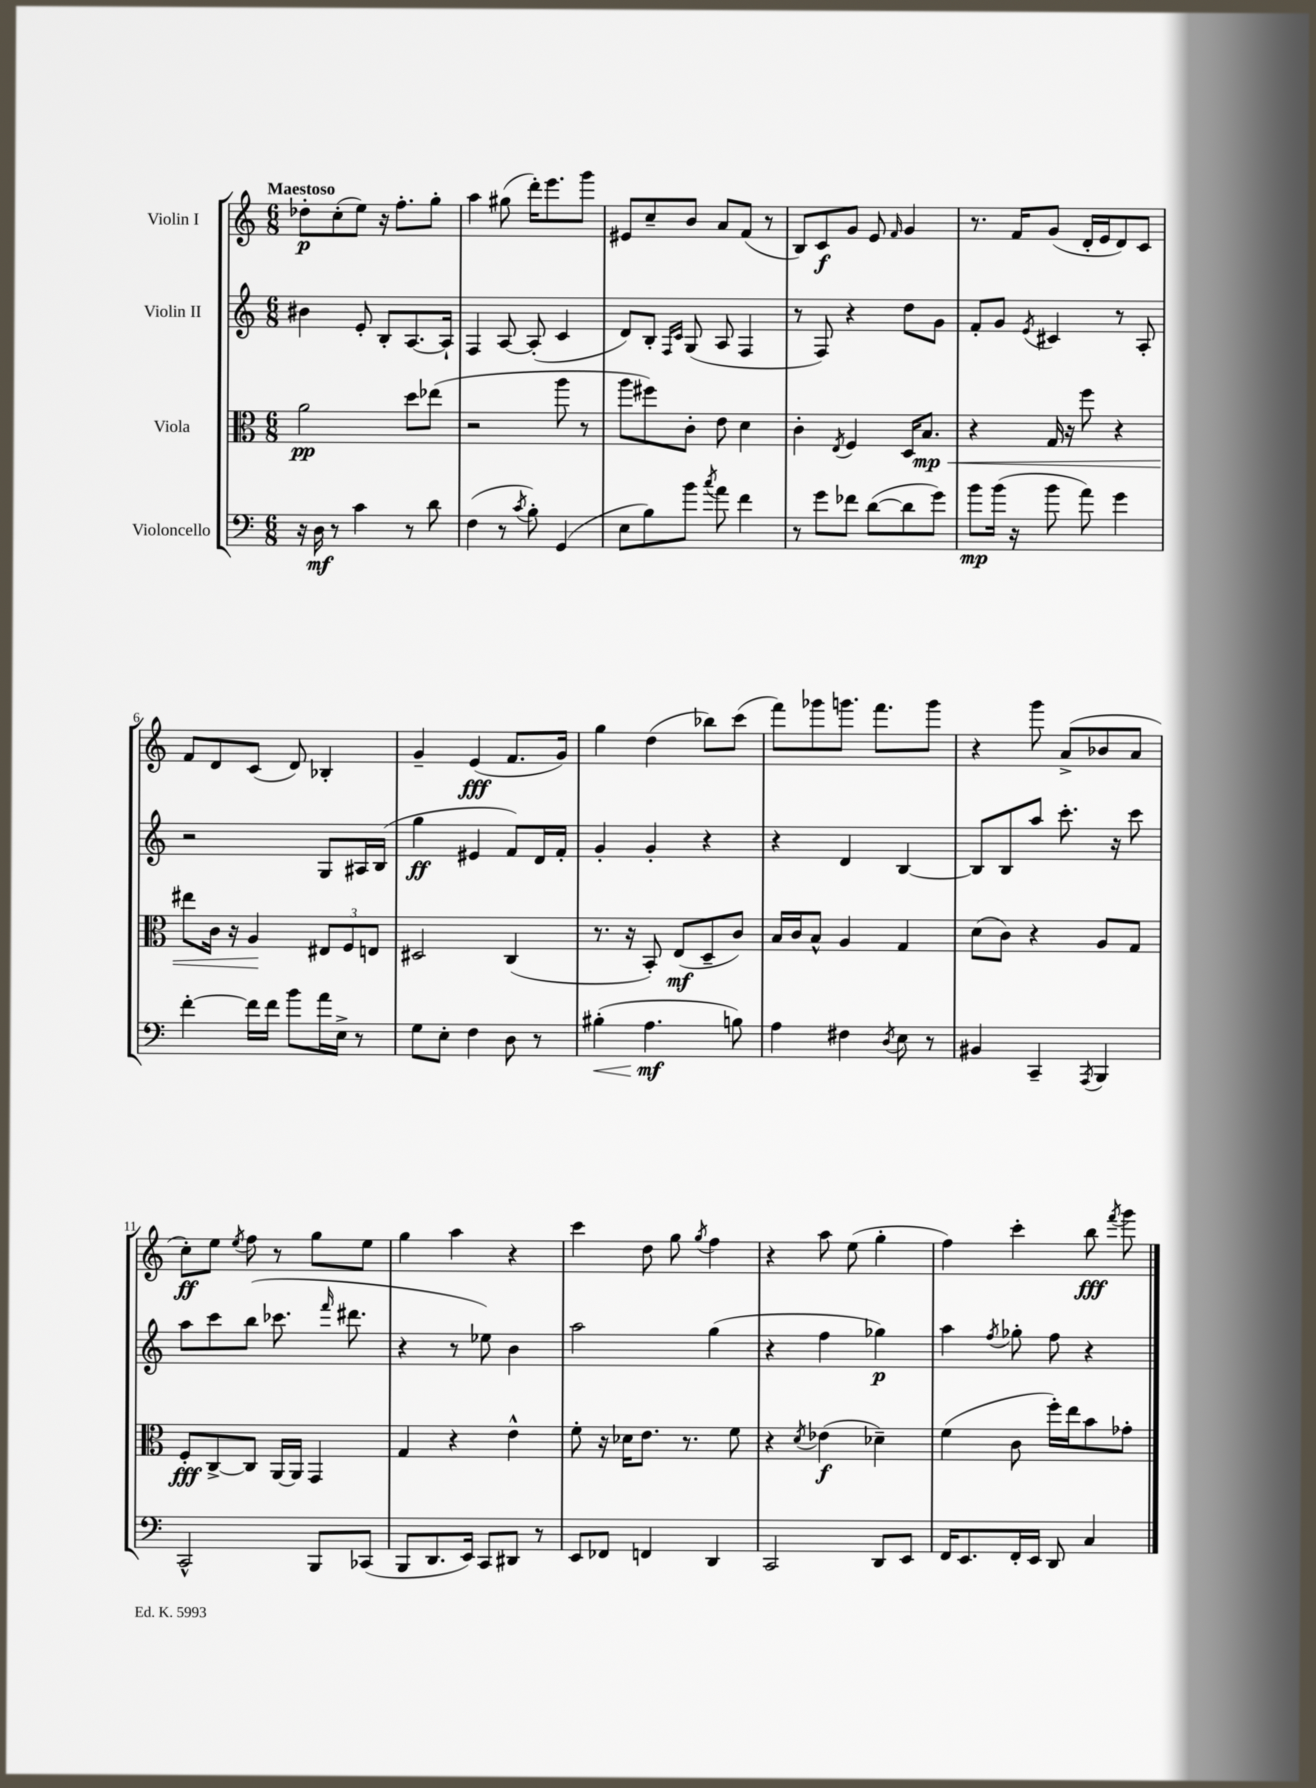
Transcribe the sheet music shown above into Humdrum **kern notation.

**kern	**kern	**kern	**kern
*staff4	*staff3	*staff2	*staff1
*clefF4	*clefC3	*clefG2	*clefG2
*k[]	*k[]	*k[]	*k[]
*M6/8	*M6/8	*M6/8	*M6/8
16r	2a	4b#	8dd-'
16D	.	.	.
8r	.	.	(8cc'
4c	.	8e'	8ee)
.	.	8B'	16r
.	.	.	8.ff'
8r	8dd	[8.A	.
8d	(8ee-	.	8gg'
.	.	16A`]	.
=	=	=	=
(4F	2r	4F	4aa
8r	.	[8A	(8gg#
8qc	.	.	.
8B')	.	(8A']	16ddd')
.	.	.	8.eee
(4GG	8aa	4c	.
.	8r	.	8ggg
=	=	=	=
8E	8aa	8d)	8e#
8B)	8ff#)	8B'	8cc~
.	.	16qqF	.
.	.	16qqc	.
8b	8c'	(8G	8b
8qcc	.	.	.
8a	8e	8A	8a
4f	4d	4F	(8f
.	.	.	8r
=	=	=	=
8r	4c'	8r	8B)
8g	.	8F)	8c
.	8qE	.	.
8f-	4F	4r	8g
([8d	.	.	8e
.	.	.	16qqf
8d]	16D	8dd	4g
.	8.B	.	.
8g)	.	8g	.
=	=	=	=
8b	4r	8f'	8.r
(16b	.	8g	.
16r	.	.	16f
.	.	8qe	.
8b	16G	4c#	(8g
.	16r	.	.
8a)	8ff	.	16d'
.	.	.	16e
4g	4r	8r	8d)
.	.	8A'	8c
=	=	=	=
[4f'	8ee#	2r	8f
.	16c	.	8d
.	16r	.	.
16f]	4A	.	(8c
16f	.	.	.
8b	.	.	8d)
16a	12E#	8G	4B-'
16E^	.	.	.
.	12F	.	.
8r	.	16A#	.
.	12E	.	.
.	.	(16B	.
=	=	=	=
8G	2D#	4gg	4g~
8E'	.	.	.
4F	.	4e#	(4e
8D	(4C	8f)	8.f
8r	.	16d	.
.	.	16f'	16g)
=	=	=	=
(4B#'	8.r	4g'	4gg
.	16r	.	.
4.A	8BB')	4g'	(4dd
.	(8E	.	.
.	8D~	4r	8bb-)
8B)	8c)	.	(8ccc
=	=	=	=
4A	16B	4r	8fff)
.	16c	.	.
.	8B^^	.	8ggg-
4F#	4A	4d	8.ggg
.	.	.	8.fff
8qD	.	.	.
8E	4G	[4B	.
8r	.	.	8ggg
=	=	=	=
4BB#	(8d	8B]	4r
.	8c)	8B	.
4CC~	4r	8aa	8ggg
.	.	8.ccc'	(8a^
8qAAA	.	.	.
4BBB	8A	.	8b-
.	.	16r	.
.	8G	8ccc	8a
=	=	=	=
2CC^^	8F'	8aa	8cc')
.	[8C^	8ccc	8ee
.	.	.	8qee
.	8C]	(8bb	8ff
.	[16AA	8.ccc-	8r
.	16AA]	.	.
8BBB	4GG	.	8gg
.	.	16qqfff	.
.	.	8.ddd#	.
(8CC-	.	.	8ee
=	=	=	=
8BBB	4G	4r	4gg
8.DD	.	.	.
.	4r	8r	4aa
16EE)	.	.	.
8CC	.	8ee-)	.
8DD#	4e^^	4b	4r
8r	.	.	.
=	=	=	=
8EE	8f'	2aa	4ccc
8FF-	16r	.	.
.	16d-	.	.
4FF	8.e	.	8dd
.	.	.	8gg
.	8.r	.	.
.	.	.	8qgg
4DD	.	(4gg	4ff
.	8f	.	.
=	=	=	=
2CC	4r	4r	4r
.	8qd	.	.
.	(4e-	4ff	8aa
.	.	.	(8ee
8DD	4d-~)	4gg-)	4gg'
8EE	.	.	.
=	=	=	=
16FF	(4f	4aa	4ff)
8.EE	.	.	.
.	.	8qff	.
16FF'	8c	8gg-'	4ccc'
16EE	.	.	.
8DD	16ff')	8ff	.
.	16ee	.	.
4C	8b	4r	8bb
.	.	.	8qfff
.	8g-'	.	8ggg
==	==	==	==
*-	*-	*-	*-
